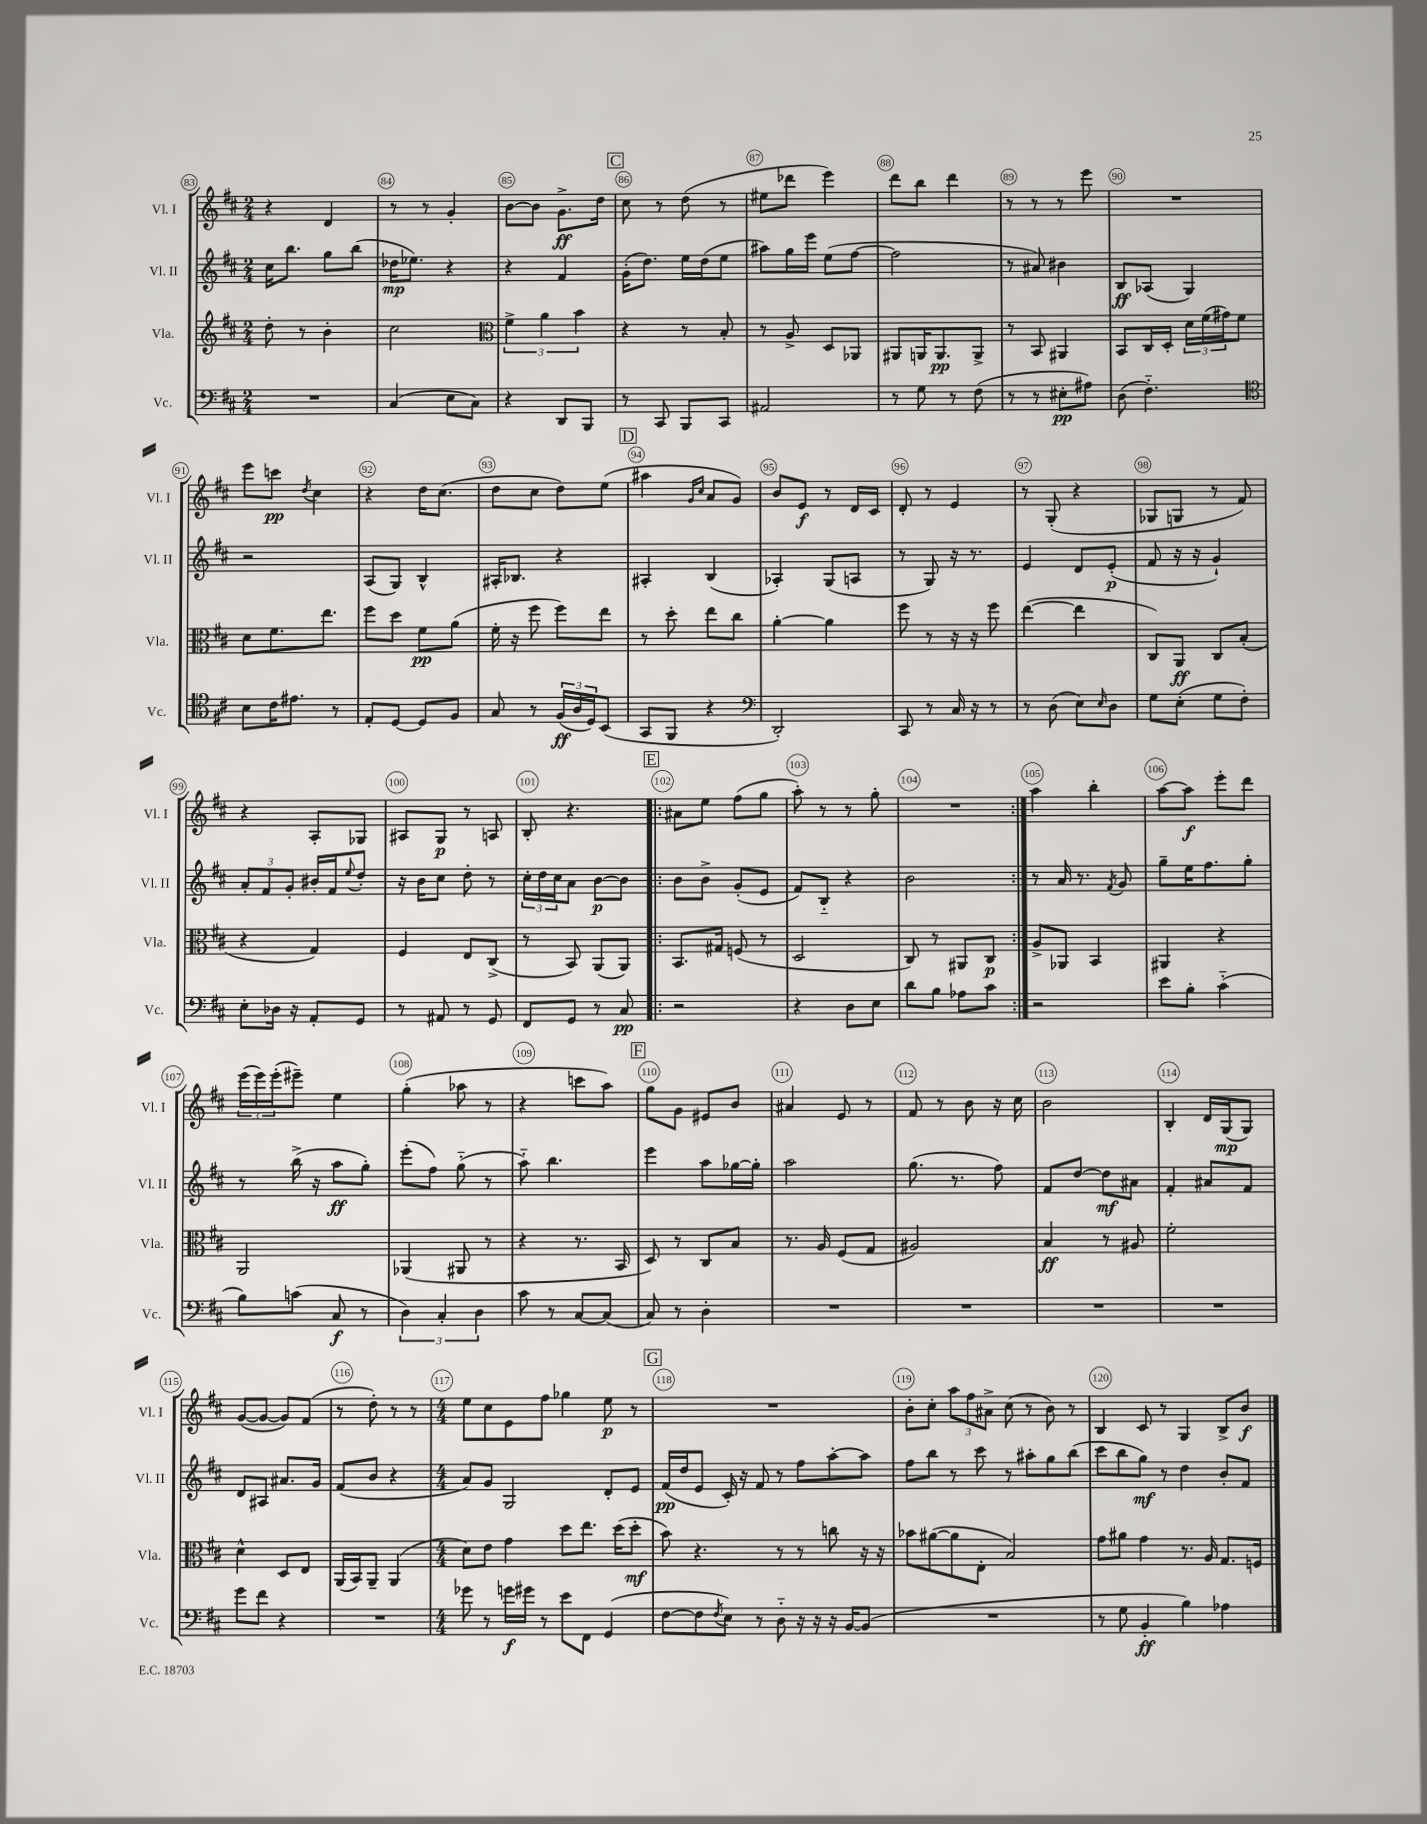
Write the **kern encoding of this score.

**kern	**kern	**kern	**kern
*staff4	*staff3	*staff2	*staff1
*clefF4	*clefG2	*clefG2	*clefG2
*k[f#c#]	*k[f#c#]	*k[f#c#]	*k[f#c#]
*M2/4	*M2/4	*M2/4	*M2/4
2r	8dd'	16cc#	4r
.	.	8.bb	.
.	8r	.	.
.	4b'	8gg	4d
.	.	(8bb	.
=	=	=	=
(4C#	2cc#	16dd-	8r
.	.	8.ee-)	.
.	.	.	8r
8E	.	4r	4g'
8C#)	.	.	.
=	=	=	=
*	*clefC3	*	*
4r	6f#^	4r	[8b
.	.	.	8b]
.	6a	.	.
8DD	.	4f#	8.g^
.	6b	.	.
8BBB	.	.	.
.	.	.	16dd
=	=	=	=
8r	4r	(16g'	8cc#
.	.	8.dd)	.
8CC#	.	.	8r
8BBB	8r	16ee	(8dd
.	.	(16dd	.
8CC#	8B'	8ee	8r
=	=	=	=
2AA#	8r	8aa#)	8ee#
.	8A^	16gg	8ddd-
.	.	16eee	.
.	8D	(8ee	4eee)
.	8AA-	[8ff#	.
=	=	=	=
8r	8AA#	2ff#]	8ddd
8G	16AA	.	8bb
.	8.AA	.	.
8r	.	.	4ddd
(8F#	8AA^	.	.
=	=	=	=
8r	8r	8r	8r
8r	8BB	8a#)	8r
8E#'	4AA#	4b#	8r
8A#)	.	.	8eee
=	=	=	=
(8D	8BB	8B	2r
4.F#'~)	16C#	(8A-	.
.	16D'	.	.
.	24d	4G)	.
.	(24f#	.	.
.	24g#)	.	.
.	8f#	.	.
=	=	=	=
*clefC4	*	*	*
8B	8d	2r	8eee
16c#	8.f#	.	8ccc
8.e#	.	.	.
.	.	.	8qdd
.	.	.	4cc#
.	8.ee	.	.
8r	.	.	.
=	=	=	=
8E'	8ff#	(8A	4r
[8D	8dd	8G)	.
8D]	8f#	4B^^	16dd
.	.	.	(8.cc#
8F#	(8a	.	.
=	=	=	=
8G	16f#'	16A#'	8dd
.	16r	8.B-	.
8r	8ff#	.	8cc#
(24F#	8ff#)	4r	8dd)
24A	.	.	.
24D)	.	.	.
(8BB	8ee	.	(8ee
=	=	=	=
8GG	8r	4A#'	4aa#
8FF#	8dd'	.	.
.	.	.	16qqg
.	.	.	16qqcc#
4r	8ee	(4B	8a
.	8cc#	.	8g)
=	=	=	=
*clefF4	*	*	*
2DD')	[4a'	4A-')	8b
.	.	.	8e
.	4a]	(8G	8r
.	.	8A	16d
.	.	.	16c#
=	=	=	=
8CC#	8ff#	8r	8d'
8r	8r	8G)	8r
16C#	16r	16r	4e
16r	16r	8.r	.
8r	8ff#	.	.
=	=	=	=
8r	([4ee	4e	8r
(8D	.	.	(8G'
8E)	4ee]	8d	4r
16qqE	.	.	.
8D	.	(8e'	.
=	=	=	=
8G	8C#)	8f#	8G-
(8E'	8AA	16r	8G
.	.	16r	.
8G	8C#	4g`)	8r
8F#')	(8B'	.	8f#)
=	=	=	=
8E'	4r	12a'	4r
.	.	12f#	.
16D-	.	.	.
.	.	12g'	.
16r	.	.	.
8AA'	4G)	16b#'	8A'
.	.	16f#	.
.	.	8qqee	.
8GG	.	8dd'	8G-
=	=	=	=
8r	4F#	16r	8A#
.	.	16b	.
8AA#	.	8cc#	8G
8r	8E	8dd'	8r
8GG	(8C#^	8r	8A
=	=	=	=
8FF#	8r	24cc#'	8B'
.	.	24dd	.
.	.	24cc#	.
8GG	8BB)	8a	4.r
8r	(8AA	[8b	.
8C#	8AA)	8b]	.
=!|:	=!|:	=!|:	=!|:
2r	8.BB	8b	8a#
.	.	8b^	8ee
.	16G#	.	.
.	(8F	(8g'	(8ff#
.	8r	8e	8gg
=	=	=	=
4r	2D	8f#)	8aa')
.	.	8B'~	8r
8D	.	4r	8r
8E	.	.	8gg'
=	=	=	=
8d	8C#)	2b	2r
8B	8r	.	.
8A-	8AA#	.	.
8c#	8C#	.	.
=:|!	=:|!	=:|!	=:|!
2r	8A^	8r	4aa
.	8AA-	16a	.
.	.	8.r	.
.	4BB	.	4bb'
.	.	8qf#	.
.	.	8g	.
=	=	=	=
8e	4AA#	8gg~	[8aa
8B'	.	16ee	8aa]
.	.	8.ff#	.
(4c#'~	4r	.	8eee'
.	.	8gg'	8ddd
=	=	=	=
8B)	2AA	8r	(24eee
.	.	.	24eee)
.	.	.	(24eee'
(8c	.	(16bb^	8eee#~)
.	.	16r	.
8C#	.	8aa	4ee
8r	.	8gg')	.
=	=	=	=
6D)	(4AA-	(8eee'	(4gg'
.	.	8ff#)	.
6C#'	.	.	.
.	8AA#	(8gg'~	8aa-
6D	.	.	.
.	8r	8r	8r
=	=	=	=
8c#	4r	8aa'~)	4r
8r	.	4.bb	.
[8C#	8.r	.	8ccc
(8C#]	.	.	8aa)
.	16BB	.	.
=	=	=	=
8C#)	8D)	4eee	8gg
8r	8r	.	8g
4D'	8C#	8aa	8e#
.	8B	[16gg-	8b
.	.	16gg-']	.
=	=	=	=
2r	8.r	2aa	4a#
.	16A	.	.
.	(8F#	.	8e
.	8G	.	8r
=	=	=	=
2r	2A#)	(8.gg	8f#
.	.	.	8r
.	.	8.r	.
.	.	.	8b
.	.	8ff#)	16r
.	.	.	16cc#
=	=	=	=
2r	4B	8f#	2b
.	.	[8dd	.
.	8r	8dd]	.
.	8A#	8a#	.
=	=	=	=
2r	2f#'	4f#'	4B'
.	.	8a#	16d
.	.	.	(16G
.	.	8f#	8G)
=	=	=	=
8g	4d^^	8d	([8g
8f#	.	8A#	8g_
4r	8D	8.a#	8g])
.	8E	.	(8f#
.	.	16g	.
=	=	=	=
2r	(16AA	(8f#	8r
.	16BB)	.	.
.	8AA~	8b	8dd')
.	(4AA	4r	8r
.	.	.	8r
=	=	=	=
*M4/4	*M4/4	*M4/4	*M4/4
8g-	8d)	8a)	8ee
8r	8e	8g	8cc#
16g	4g	2G	8e
16g#	.	.	.
8r	.	.	8ff#
8e	8dd	.	4gg-
8FF#	8.ee	.	.
(4GG	.	8d'	8ee
.	(16dd	.	.
.	8dd'	8e	8r
=	=	=	=
[8F#	8b)	(16f#	1r
.	.	16dd	.
8F#]	4.r	8e	.
8qF#	.	.	.
8E)	.	16c#')	.
.	.	16r	.
8r	.	8f#	.
8D'~	8r	8r	.
16r	8r	8ff#	.
16r	.	.	.
16r	8cc	[8aa'	.
[16BB	.	.	.
(8BB]	16r	8aa]	.
.	16r	.	.
=	=	=	=
1r	8b-	8ff#	8b'
.	([8a#	8bb	8cc#'
.	8a#]	8r	12aa
.	.	.	12ff#
.	8E'	8ccc#	.
.	.	.	12a#^
.	2B)	8r	(8cc#
.	.	8aa#'	8r
.	.	8gg	8b)
.	.	(8bb	8r
=	=	=	=
8r	8g	8ccc#	4B
8G	8a#	8bb	.
4BB'	4g	8gg)	8c#
.	.	8r	8r
4B)	8.r	4dd	4G
.	16A	.	.
4A-	8.G	8b'	8B^
.	.	8f#	8b
.	16F	.	.
==	==	==	==
*-	*-	*-	*-
